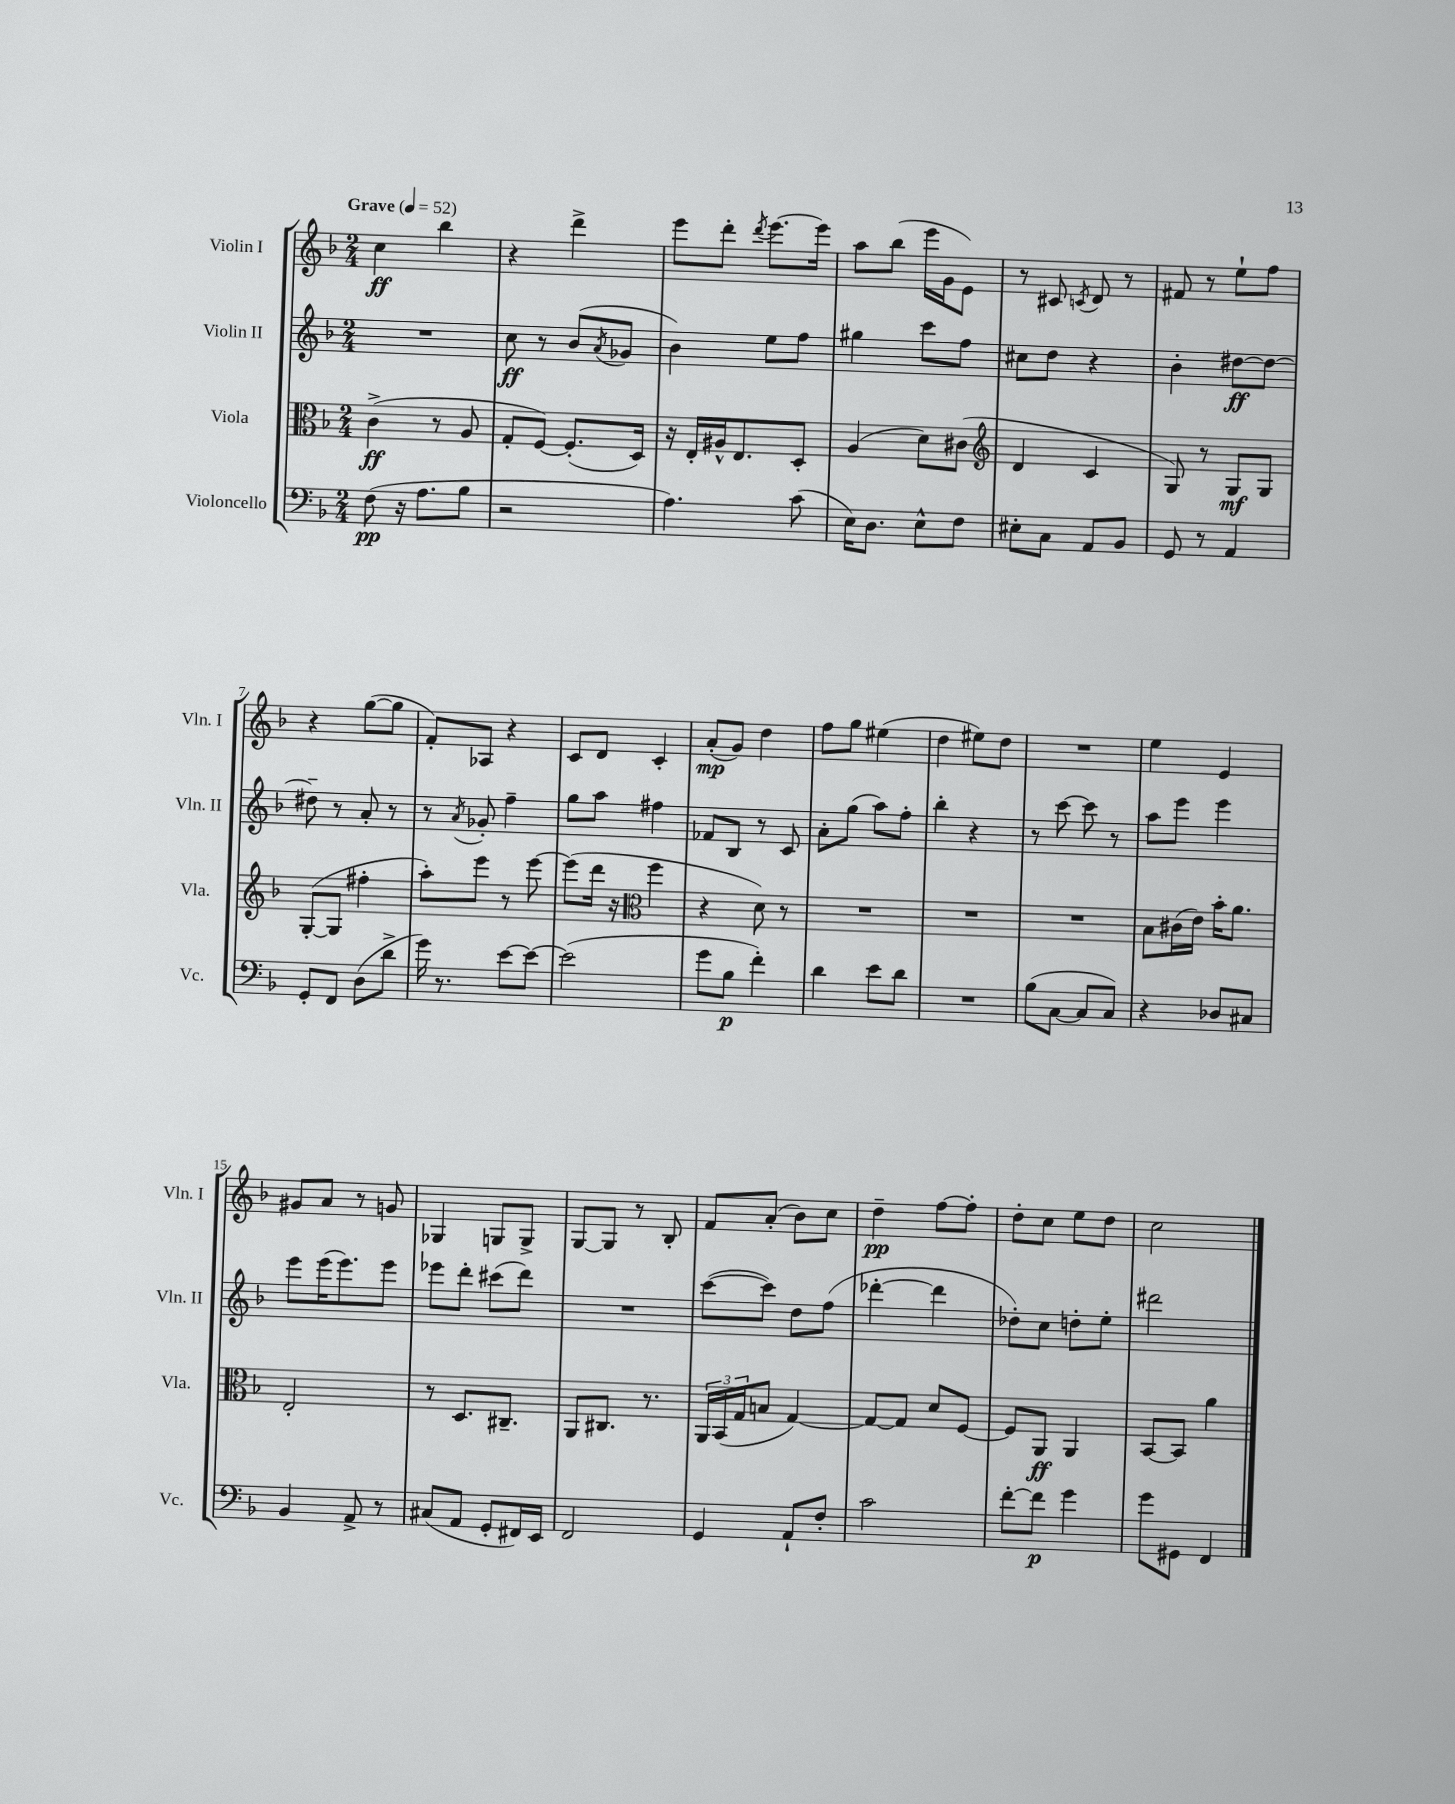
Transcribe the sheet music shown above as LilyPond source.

<<
\new StaffGroup <<
\new Staff = "s0" \with { instrumentName = "Violin I" shortInstrumentName = "Vln. I" } {
    \clef treble \key f \major \numericTimeSignature \time 2/4 \tempo "Grave" 4 = 52
    c''4\ff bes''4 |
    r4 d'''4-> |
    e'''8 d'''8-. \acciaccatura { d'''8 } e'''8.~ e'''16 |
    a''8 bes''8( e'''16 g'16 e'8) |
    r8 cis'8 \acciaccatura { c'8 } d'8 r8 |
    fis'8 r8 e''8-! f''8 |
    r4 g''8~( g''8 |
    f'8-.) aes8 r4 |
    c'8 d'8 c'4-. |
    a'8-.\mp( g'8) d''4 |
    f''8 g''8 eis''4( |
    d''4 eis''8) d''8 |
    R2 |
    e''4 e'4 |
    gis'8 a'8 r8 g'8 |
    ges4 g8 g8-> |
    g8~ g8 r8 bes8-. |
    f'8 a'8-.( bes'8) c''8 |
    d''4--\pp f''8~ f''8-. |
    d''8-. c''8 e''8 d''8 |
    c''2 \bar "|." |
}
\new Staff = "s1" \with { instrumentName = "Violin II" shortInstrumentName = "Vln. II" } {
    \clef treble \key f \major \numericTimeSignature \time 2/4
    R2 |
    c''8\ff r8 bes'8( \acciaccatura { a'8 } ges'8 |
    bes'4) e''8 f''8 |
    gis''4 c'''8 f''8 |
    cis''8 d''8 r4 |
    bes'4-. dis''8~\ff dis''8~ |
    dis''8-- r8 a'8-. r8 |
    r8 \acciaccatura { a'8 } ges'8-. f''4-- |
    g''8 a''8 fis''4 |
    fes'8 bes8 r8 c'8 |
    a'8-. g''8( a''8) f''8-. |
    bes''4-. r4 |
    r8 c'''8~ c'''8 r8 |
    a''8 e'''8 e'''4 |
    e'''8 e'''16( e'''8.) e'''8 |
    ees'''8 d'''8-. cis'''8( d'''8) |
    R2 |
    c'''8~( c'''8) d''8 f''8( |
    des'''4~-. des'''4 |
    des''8-.) c''8 d''8-. e''8-. |
    dis'''2 \bar "|." |
}
\new Staff = "s2" \with { instrumentName = "Viola" shortInstrumentName = "Vla." } {
    \clef alto \key f \major \numericTimeSignature \time 2/4
    c'4->\ff( r8 a8 |
    g8-. f8~) f8.-.( d16) |
    r16 e16-. ais16-^ e8. d8-. |
    a4( d'8) cis'8( |
    \clef treble d'4 c'4 |
    g8) r8 g8\mf g8 |
    g8~-.( g8 fis''4-. |
    a''8-.) e'''8 r8 e'''8~ |
    e'''8( d'''16 r16 \clef alto f''4 |
    r4 d'8) r8 |
    R2 |
    R2 |
    R2 |
    bes8 cis'16( e'16) bes'16-. a'8. |
    e2-. |
    r8 d8. cis8.-- |
    a,8 cis8. r8. |
    \tuplet 3/2 { a,16 bes,16( g16 } b8 g4~) |
    g8~ g8 d'8 f8~ |
    f8 a,8\ff a,4 |
    bes,8~ bes,8 a'4 \bar "|." |
}
\new Staff = "s3" \with { instrumentName = "Violoncello" shortInstrumentName = "Vc." } {
    \clef bass \key f \major \numericTimeSignature \time 2/4
    f8\pp( r16 a8. bes8 |
    r2 |
    a4.) c'8( |
    e16) d8. e8-^ f8 |
    eis8-. c8 a,8 bes,8 |
    g,8 r8 a,4 |
    g,8-. f,8 d8( d'8-> |
    g'16) r8. e'8~ e'8~ |
    e'2( |
    g'8 bes8\p f'4-.) |
    d'4 e'8 d'8 |
    R2 |
    bes8( c8~ c8 c8) |
    r4 des8 cis8 |
    bes,4 a,8-> r8 |
    cis8( a,8 g,8-. fis,16) e,16 |
    f,2 |
    g,4 a,8-! f8-. |
    c'2 |
    f'8~-. f'8\p g'4 |
    g'8 gis,8 f,4 \bar "|." |
}
>>
>>
